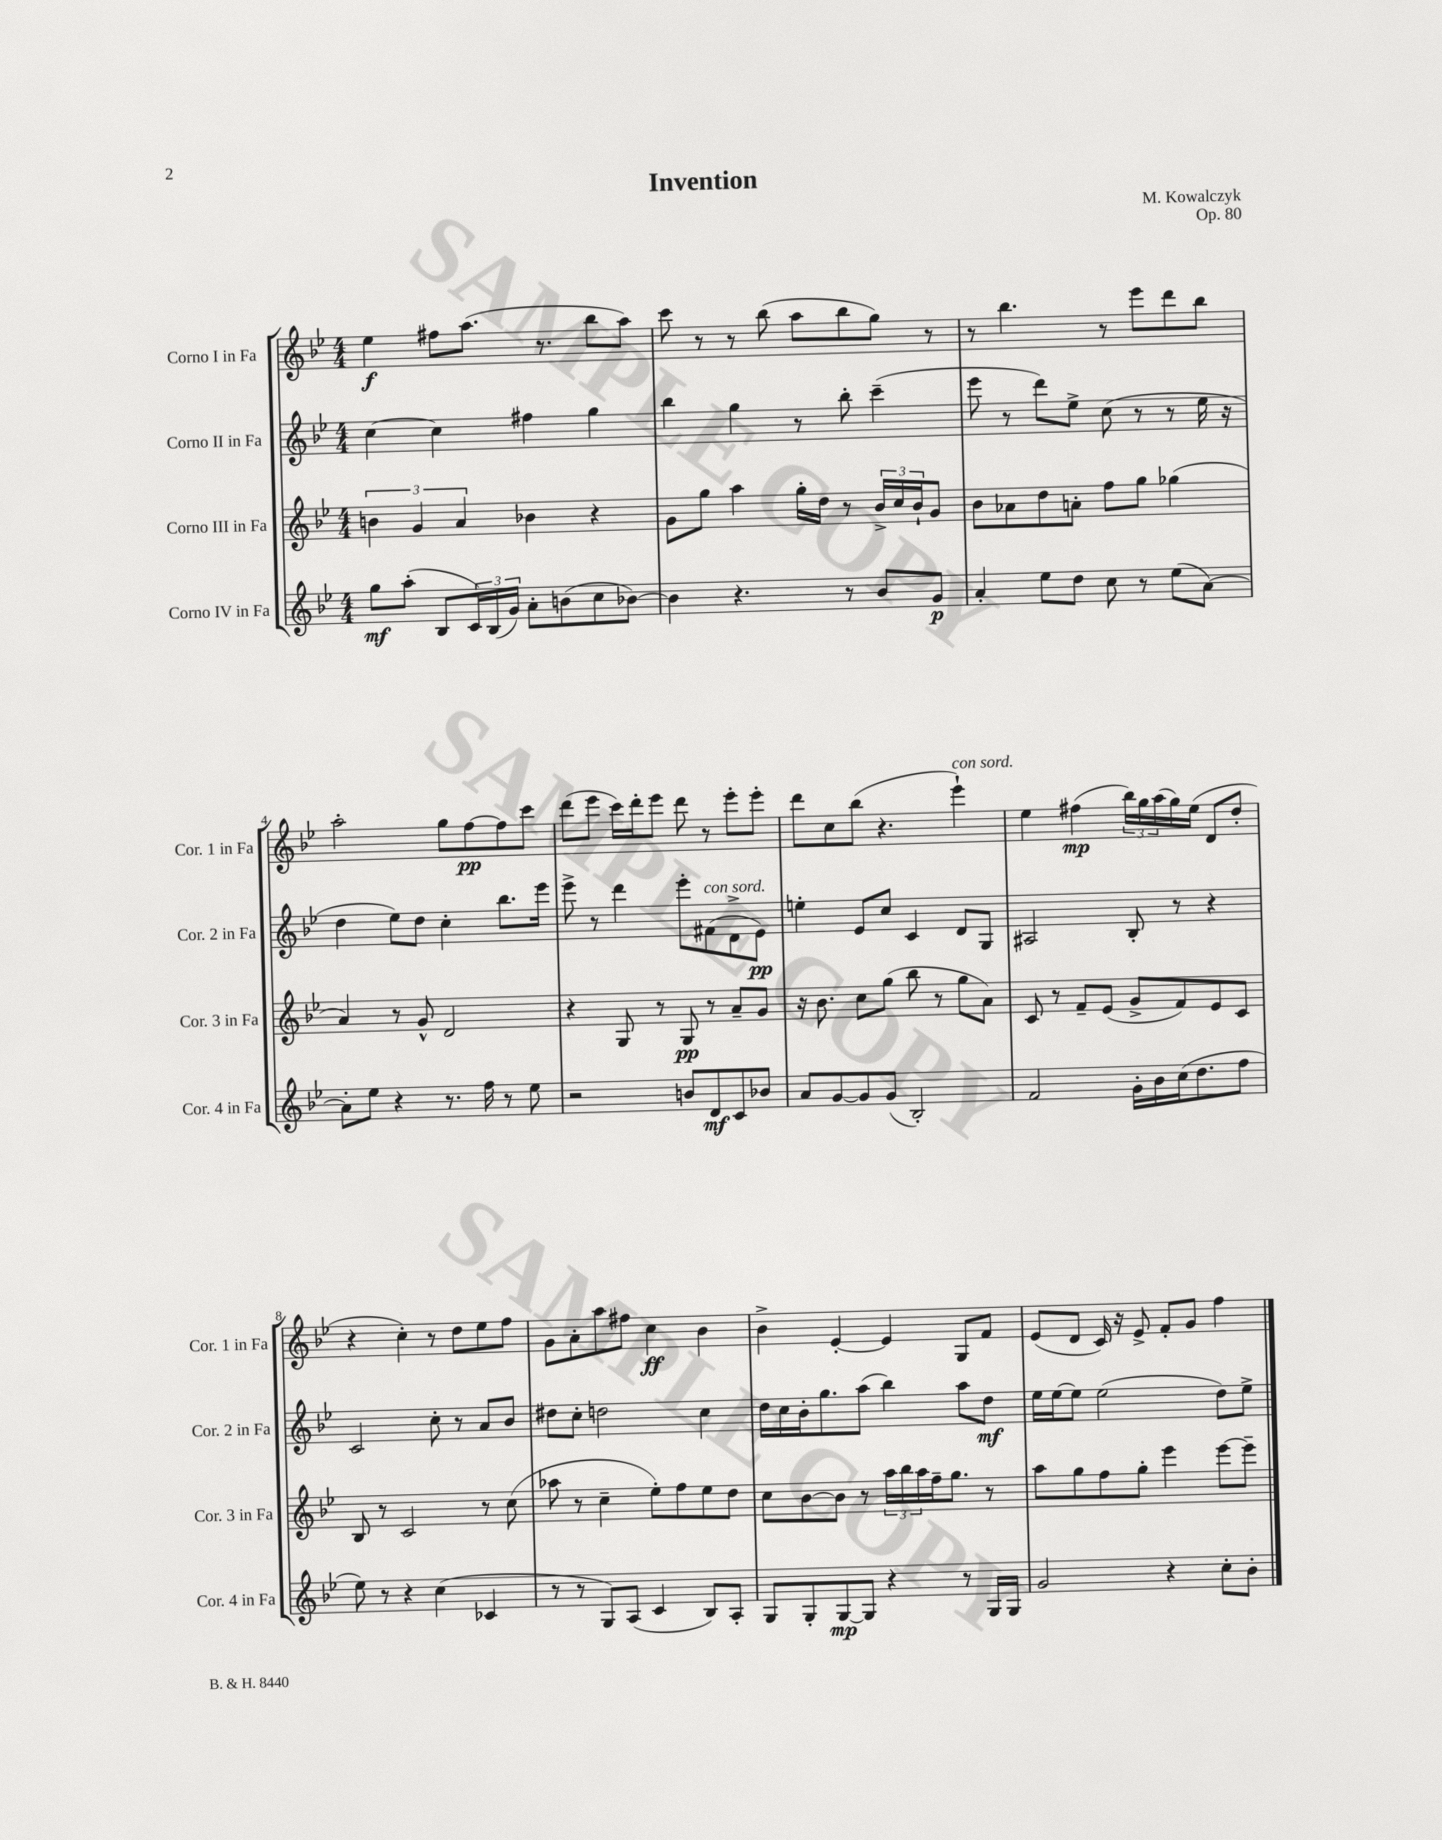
\header { title = "Invention" composer = "M. Kowalczyk" opus = "Op. 80" }
<<
\new StaffGroup <<
\new Staff = "s0" \with { instrumentName = "Corno I in Fa" shortInstrumentName = "Cor. 1 in Fa" } {
    \clef treble \key bes \major \numericTimeSignature \time 4/4
    ees''4\f fis''8 a''8.( r8. bes''8 a''8) |
    c'''8 r8 r8 bes''8( a''8 bes''8 g''8) r8 |
    r8 bes''4. r8 ees'''8 d'''8 bes''8 |
    a''2-. g''8 f''8~\pp f''8 c'''8 |
    d'''8( ees'''8 c'''16) d'''16-. ees'''8 d'''8 r8 ees'''8-. ees'''8-. |
    d'''8 c''8 bes''8( r4. ees'''4-!^\markup { \italic "con sord." }) |
    ees''4 fis''4\mp( \tuplet 3/2 { bes''16) g''16 a''16( } g''16) ees''16( d'8 d''8-. |
    r4 c''4-.) r8 d''8 ees''8 f''8 |
    g'8 a'8-. a''8 fis''8 c''4\ff bes'4 |
    bes'4-> ees'4~-. ees'4 g8 f'8 |
    ees'8( d'8 c'16) r16 ees'8-> f'8-. g'8 f''4 \bar "|." |
}
\new Staff = "s1" \with { instrumentName = "Corno II in Fa" shortInstrumentName = "Cor. 2 in Fa" } {
    \clef treble \key bes \major \numericTimeSignature \time 4/4
    c''4~ c''4 fis''4 g''4 |
    bes''4 g''4 r8 bes''8-. c'''4--( |
    ees'''8 r8 d'''8) ees''8-> c''8( r8 r8 ees''16 r16 |
    d''4 ees''8) d''8 c''4-. bes''8. ees'''16 |
    ees'''8-> r8 d'''4 ees'''8-. fis'8^\markup { \italic "con sord." }( d'8-> ees'8\pp) |
    e''4-. ees'8 c''8 c'4 d'8 g8 |
    ais2 bes8-. r8 r4 |
    c'2 c''8-. r8 a'8 bes'8 |
    dis''8 c''8-. d''2 c''4 |
    d''16 c''16 bes'16-. g''8. a''8( bes''4) a''8 d''8\mf |
    ees''16 ees''16~ ees''8 ees''2( d''8) ees''8-> \bar "|." |
}
\new Staff = "s2" \with { instrumentName = "Corno III in Fa" shortInstrumentName = "Cor. 3 in Fa" } {
    \clef treble \key bes \major \numericTimeSignature \time 4/4
    \tuplet 3/2 { b'4 g'4 a'4 } bes'4 r4 |
    g'8 g''8 a''4 g''16-. d''16 r8 \tuplet 3/2 { bes'16-> c''16 bes'16-! } g'8 |
    bes'8 aes'8 d''8 a'8-. f''8 g''8 ges''4( |
    a'4) r8 g'8-^ d'2 |
    r4 g8 r8 g8\pp r8 a'8-- g'8 |
    r16 bes'8. c''8 g''8( bes''8 r8 g''8 a'8) |
    c'8 r8 f'8-- ees'8( g'8-> f'8) ees'8 c'8 |
    bes8 r8 c'2 r8 c''8( |
    aes''8 r8 c''4-- ees''8-.) f''8 ees''8 d''8 |
    c''8 bes'8~ bes'8 r8 \tuplet 3/2 { a''16 bes''16 a''16 } f''16-- g''8. r8 |
    a''8 g''8 f''8 g''8-. ees'''4 ees'''8~ ees'''8-- \bar "|." |
}
\new Staff = "s3" \with { instrumentName = "Corno IV in Fa" shortInstrumentName = "Cor. 4 in Fa" } {
    \clef treble \key bes \major \numericTimeSignature \time 4/4
    g''8\mf a''8-.( bes8 \tuplet 3/2 { c'16) bes16( g'16) } a'8-. b'8( c''8 bes'8~) |
    bes'4 r4. r8 bes'8 g'8\p |
    a'4-. ees''8 d''8 c''8 r8 ees''8( a'8~) |
    a'8-. ees''8 r4 r8. f''16 r8 ees''8 |
    r2 b'8 d'8\mf c'8 bes'8 |
    a'8 g'8~ g'8 g'8( bes2-.) |
    f'2 g'16-. bes'16 c''16( d''8. f''8 |
    ees''8) r8 r4 c''4( ces'4 |
    r8 r8 g8) a8( c'4 bes8) a8-. |
    g8 g8-. g8~\mp g8 r4 r8 g16 g16 |
    g'2 r4 c''8-. bes'8-. \bar "|." |
}
>>
>>
